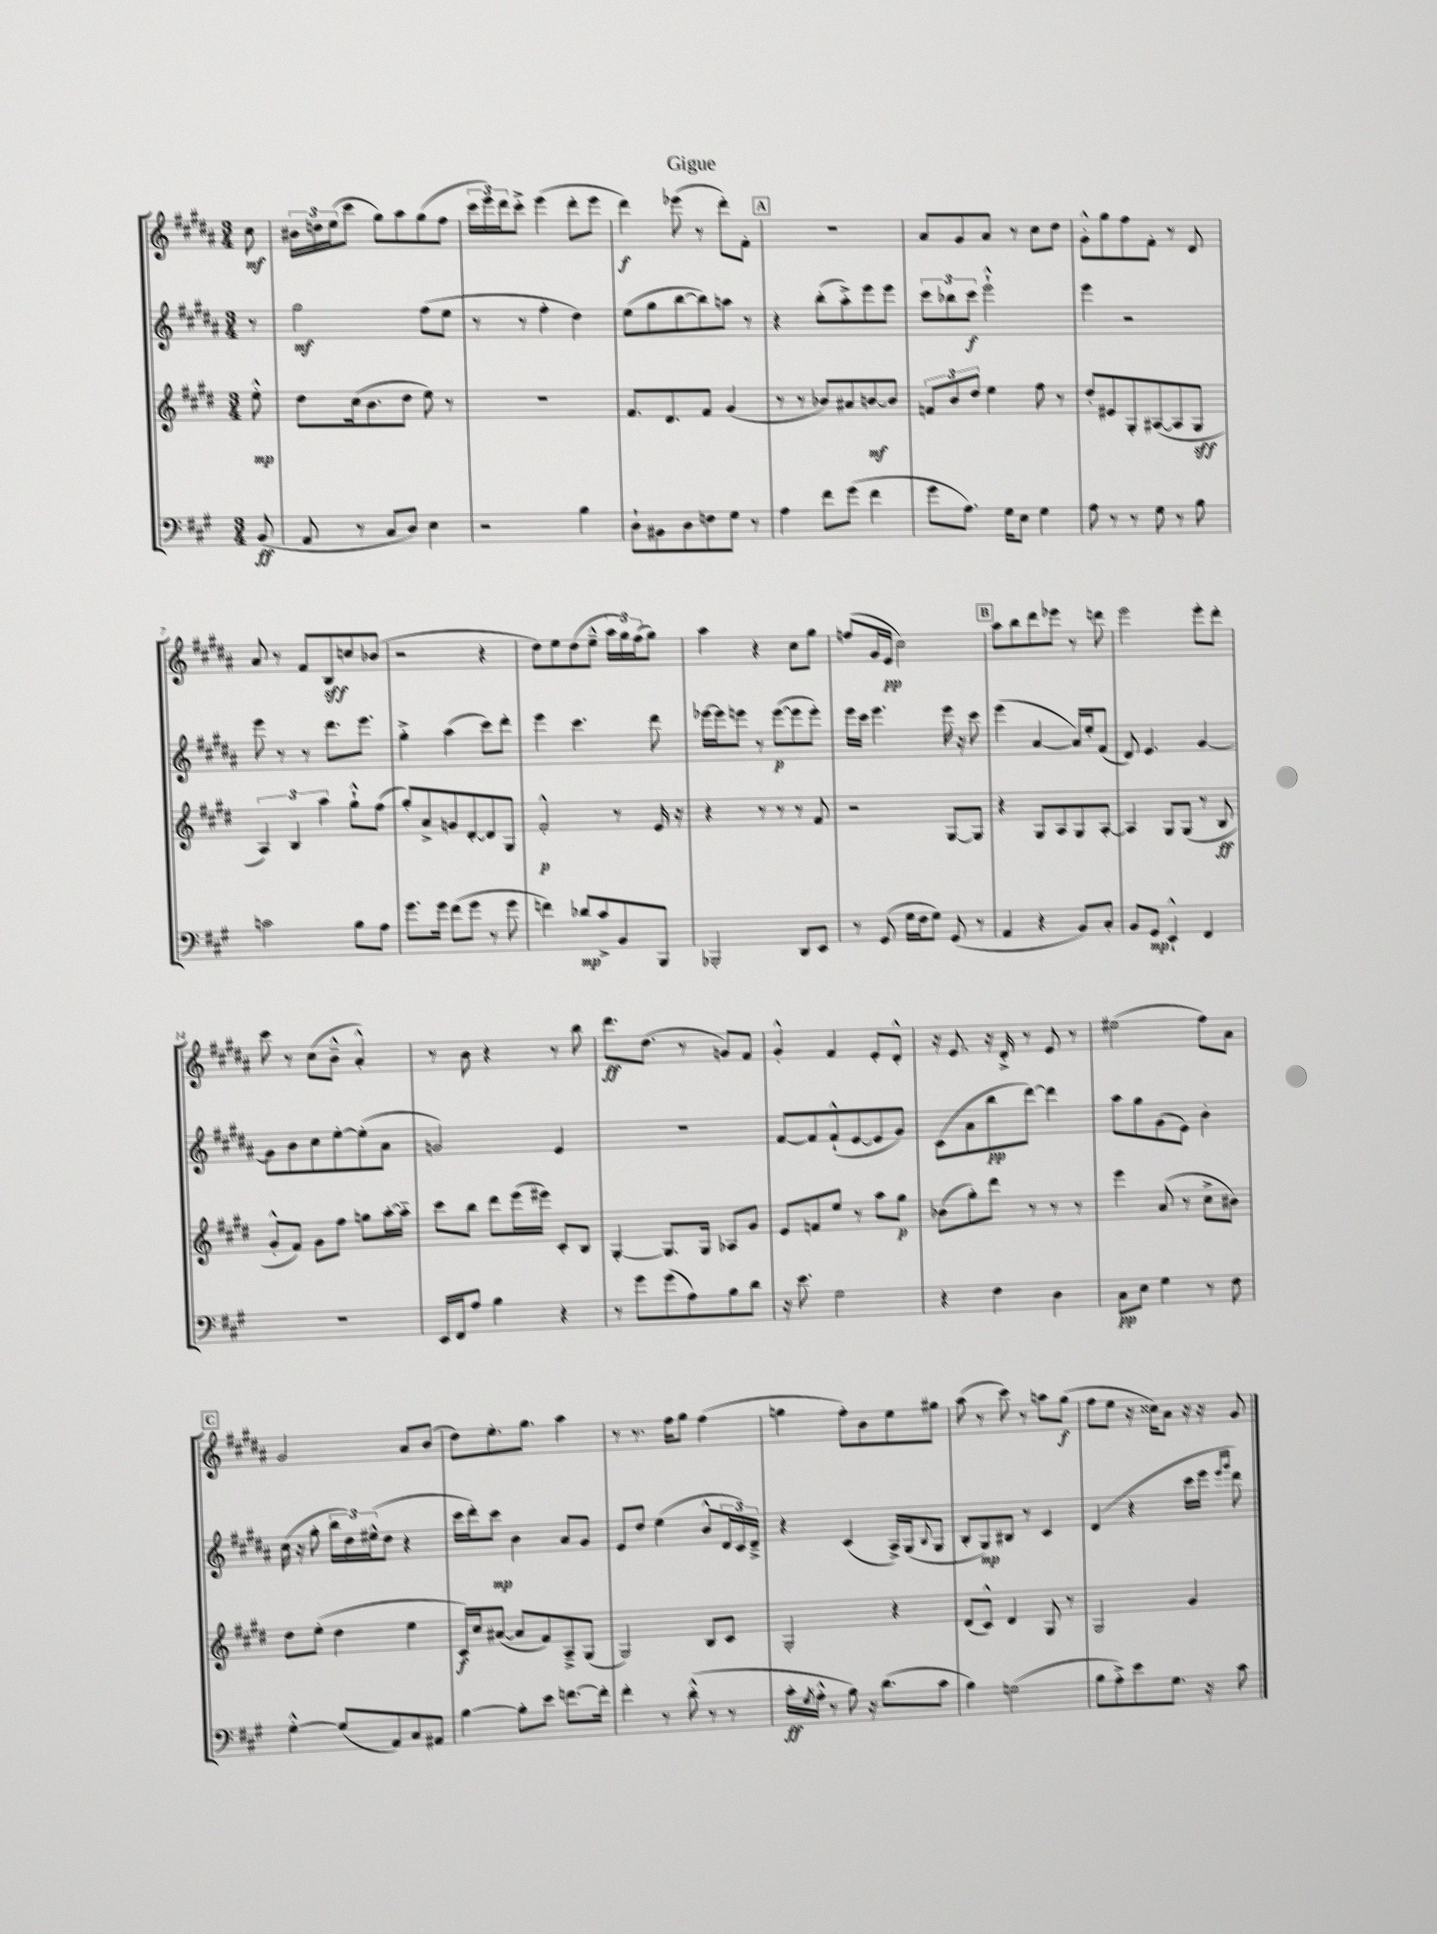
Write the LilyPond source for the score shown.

\header { title = "Gigue" }
<<
\new StaffGroup <<
\new Staff = "s0" {
    \clef treble \key b \major \numericTimeSignature \time 3/4 \partial 8
    cis''8\mf |
    \tuplet 3/2 { bis'16 d''16 e''16( } cis'''8 gis''8) ais''8 gis''8( fis''8 |
    \tuplet 3/2 { cis'''16 e'''16) dis'''16 } cis'''8-.-> e'''4( dis'''8-. e'''8 |
    dis'''4\f) ees'''8( r8 dis'''8-.) fis'8-. |
    \mark \markup { \box "A" } R2. |
    ais'8 gis'8 ais'8 r8 cis''8 dis''8 |
    gis'8-.-^ gis''8 fis''8 fis'8-. r8 dis'8 |
    ais'8 r8 fis'8 b8\sff c''8 bes'8( |
    r2 r4 |
    dis''8) e''8 dis''8( e''8---^ \tuplet 3/2 { ais''16 gis''16) fis''16( } gis''8) |
    ais''4 r4 cis''8 gis''8 |
    f''8( gis'16 e'16\pp cis''2) |
    \mark \markup { \box "B" } ais''8 b''8 dis'''8 ees'''8 r8 d'''8 |
    e'''2 e'''8-. dis'''8-. |
    cis'''8 r8 cis''8( b'8---^ ais'4-.-^) |
    r8 b'8 r4 r8 b''8 |
    dis'''8.\ff dis''8.( r8 g'8) fis'8 |
    gis'4-.-^ fis'4 e'8-. dis'8-.-^ |
    r16 e'8. r16 dis'16-.-> r8 e'8 r8 |
    eis''2( fis''8) ais'8 |
    \mark \markup { \box "C" } gis'2 ais'8 b'8( |
    dis''8) e''8.-. gis''8. ais''4 |
    r8 r8. fis''16 gis''8 fis''4( |
    g''4 fis''8-.) b'8 e''8 gis''8 |
    ais''8( r8 cis'''8) r8 a''8 gis''8\f( |
    fis''8 e''8 r16 cisis''16) ais'8 r16 r16 gis'8 \bar "|." |
}
\new Staff = "s1" {
    \clef treble \key b \major \numericTimeSignature \time 3/4 \partial 8
    r8 |
    gis''2\mf fis''8( e''8 |
    r8 r8 fis''4-. dis''4) |
    e''8( gis''8 b''8~ b''8) a''8 r8 |
    \mark \markup { \box "A" } r4 b''8-.( ais''8-.->) e'''8 e'''8 |
    \tuplet 3/2 { cis'''8 bes''8 cis'''8\f } e'''2-!-^ |
    e'''4 r2 |
    e'''8 r8 r8 dis'''8. e'''8. |
    gis''4-.-> ais''4( cis'''8) dis'''8-. |
    e'''4 cis'''4. dis'''8 |
    ees'''16~ ees'''16 e'''8 r8 e'''8~\p( e'''8 e'''8-.) |
    e'''16 cis'''16 e'''4. e'''16 r16 cis'''8 |
    \mark \markup { \box "B" } e'''4( ais'4~ ais'16) e''16-. fis'8( |
    dis'8) e'4. gis'4~ |
    gis'8 b'8 cis''8 e''8~-. e''8-.( ais'8 |
    g'2) e'4 |
    R2. |
    fis'8~ fis'8 fis'8-!-^( e'8~ e'8 gis'8) |
    cis'8( ais'8 b''8\pp dis'''8~) dis'''4 |
    ais''8 gis''8 gis'8( e'8) b'4-. |
    \mark \markup { \box "C" } cis''16( r16 gis''8-. \tuplet 3/2 { b''16 dis''16) eis''16-^( } dis''8 r4 |
    cis'''16 dis'''16-.) cis'''8\mp b'4 ais'8 gis'8 |
    e'8 dis''8 e''4( b'8-^ \tuplet 3/2 { dis'16 cis'16) dis'16---> } |
    r4 cis'4( ais16->) gis16( \appoggiatura { b8 } gis8 |
    b8-. gis8\mp) bis8 r8 cis'4 |
    dis'4( r4 cis'''16 e'''16 \grace { e'''16 gis'''16 } dis'''8) \bar "|." |
}
\new Staff = "s2" {
    \clef treble \key e \major \numericTimeSignature \time 3/4 \partial 8
    e''8-.-^\mp |
    dis''8 cis''16( b'8. dis''8 e''8) r8 |
    R2. |
    fis'8. dis'8. fis'8 gis'4( |
    \mark \markup { \box "A" } r8 r8 bes'8) ais'8 b'8~\mf b'8 |
    \tuplet 3/2 { f'8 b'8 dis''8 } e''4 fis''8 r8 |
    dis''8-. eis'8 gis8-. ais8~( ais8 gis8\sff |
    \tuplet 3/2 { a4) b4 a''4 } gis''8-!-^ fis''8( |
    gis''8-.) a'8-> g'8 dis'8~-. dis'8 gis8 |
    fis'2-.-^\p r8 e'16 r16 |
    r4 r8 r8 r8 fis'8 |
    r2 gis8~ gis8 |
    \mark \markup { \box "B" } r4 gis8 a8 gis8 a8~-. |
    a4 gis8 gis8( r8 b8\ff |
    gis'8-.-^ fis'8) gis'8 fis''8 g''8 a''16~-. a''16-_ |
    cis'''8 b''8 dis'''8 e'''16( eis'''16) cis'8-. b8 |
    gis4~-. gis8. gis16 aes8 gis'8 |
    e'8 f'8 e''8 r8 a''8 gis''8\p |
    bes'8( gis''8-.) dis'''8 r8 r8 r8 |
    e'''4 a'8( r8 cis''8-> bis'8) |
    \mark \markup { \box "C" } dis''8 e''8-.( dis''4 e''4 |
    cis'16\f) cis''16 ais'8~( ais'8 fis'8) a8---> gis8( |
    gis2) b8 cis'8 |
    gis2-. r4 |
    dis'8( cis'8-^) dis'4 gis8 r8 |
    gis2 gis'4 \bar "|." |
}
\new Staff = "s3" {
    \clef bass \key a \major \numericTimeSignature \time 3/4 \partial 8
    b,8\ff( |
    a,8 r8 cis8 d8) e4 |
    r2 b4 |
    d8-! bis,8 d8 f8 gis8 r8 |
    \mark \markup { \box "A" } a4 fis'8 gis'8( fis'4 |
    gis'8 a8.) gis16 e8 gis4 |
    a8 r8 r8 gis8 r8 b8 |
    c'2 b8 a8 |
    gis'8. gis'16 fis'8( gis'8 r8 gis'8 |
    f'4) des'8\mp cis'8-> b,8 b,,8 |
    bes,,2-. d,8 e,8 |
    r8 gis,8( gis16 fis16 gis8) gis,8( r8 |
    \mark \markup { \box "B" } a,4 r4 b,8) cis8-. |
    b,8 gis,8\mp e,4-!-^ fis,4 |
    R2. |
    e,16 fis,16 a8 b4 r4 |
    r8 gis'8 gis'8( a8) b8 d'8 |
    r16 e'8. gis2 |
    r4 fis4 d4 |
    cis8\pp e8 gis4 r8 fis8 |
    \mark \markup { \box "C" } gis4~-.-^ gis8( a,8) cis8 ais,8 |
    b4~ b8-. e'8 f'8.~ f'16-. |
    fis'4-. r8 d'8-.-^( r8 r8 |
    cis'16-.\ff \acciaccatura { gis8 } a16-.-^ r8 b8) r16 d'8.( cis'8 |
    b4) g2( |
    b8 a8-.->) e'8 gis8. r16 cis'8 \bar "|." |
}
>>
>>
